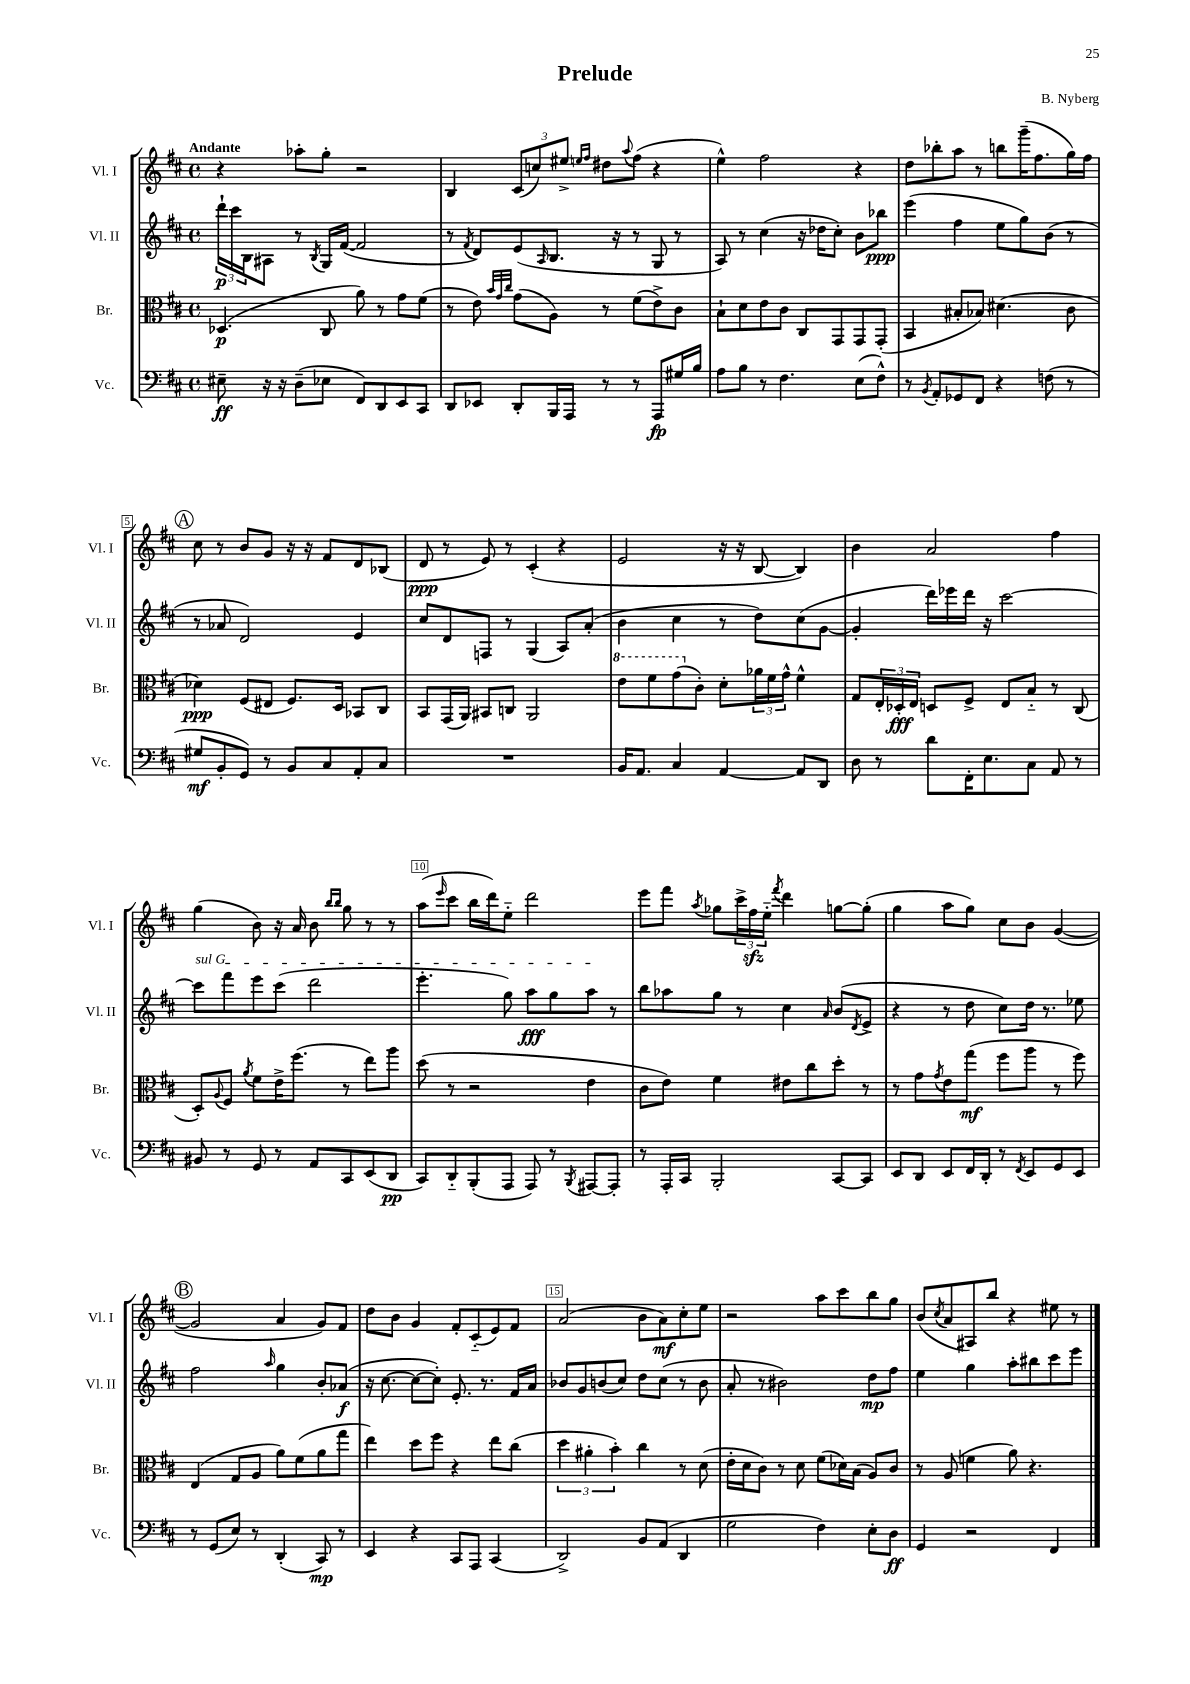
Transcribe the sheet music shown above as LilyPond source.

\header { title = "Prelude" composer = "B. Nyberg" }
<<
\new StaffGroup <<
\new Staff = "s0" \with { instrumentName = "Vl. I" shortInstrumentName = "Vl. I" } {
    \clef treble \key d \major \defaultTimeSignature \time 4/4 \tempo "Andante"
    r4 aes''8-. g''8-. r2 |
    b4 \tuplet 3/2 { cis'8( c''8) eis''8-> } \grace { e''16 fis''16 } dis''8 \appoggiatura { a''8 } fis''8( r4 |
    e''4-^) fis''2 r4 |
    d''8 bes''8-. a''8 r8 b''8 g'''16--( fis''8. g''16) fis''16 |
    \mark \markup { \circle "A" } cis''8 r8 b'8 g'8 r16 r16 fis'8 d'8 bes8( |
    d'8\ppp r8 e'8) r8 cis'4-.( r4 |
    e'2 r16 r16 b8~ b4) |
    b'4 a'2 fis''4 |
    g''4( b'8) r16 a'16 b'8 \grace { b''16 b''16 } g''8 r8 r8 |
    a''8( \grace { e'''16 } cis'''8 b''16 d'''16) e''8-_ d'''2 |
    e'''8 fis'''8 \acciaccatura { a''8 } ges''8 \tuplet 3/2 { cis'''16-> fis''16\sfz e''16-_ } \acciaccatura { fis'''8 } d'''4 g''8~ g''8-.( |
    g''4 a''8 g''8) cis''8 b'8 g'4~( |
    \mark \markup { \circle "B" } g'2 a'4 g'8) fis'8 |
    d''8 b'8 g'4 fis'8-. cis'8-_( e'8) fis'8 |
    a'2( b'8 a'8\mf) cis''8-. e''8 |
    r2 a''8 cis'''8 b''8 g''8 |
    b'8( \acciaccatura { cis''8 } a'8 ais8) b''8 r4 eis''8 r8 \bar "|." |
}
\new Staff = "s1" \with { instrumentName = "Vl. II" shortInstrumentName = "Vl. II" } {
    \clef treble \key d \major \defaultTimeSignature \time 4/4
    \tuplet 3/2 { d'''16-!\p cis'''16 b16 } ais8 r8 \acciaccatura { b8 } g16 fis'16~( fis'2 |
    r8 \acciaccatura { fis'8 } d'8) e'8( \grace { a16 } b8. r16 r8 g8 r8 |
    a8) r8 cis''4( r16 des''16 cis''8-.) b'8 bes''8\ppp |
    e'''4( fis''4 e''8 g''8) b'8( r8 |
    \mark \markup { \circle "A" } r8 aes'8 d'2) e'4 |
    cis''8 d'8 f8 r8 g4( a8) a'8-.( |
    b'4 cis''4 r8 d''8) cis''8( g'8~ |
    g'4-. d'''16) ees'''16 d'''16 r16 cis'''2~ |
    \once \override TextSpanner.bound-details.left.text = \markup { \italic "sul G" } cis'''8\startTextSpan fis'''8 e'''8 cis'''8( d'''2 |
    e'''4.-. g''8) a''8\fff g''8 a''8\stopTextSpan r8 |
    b''8 aes''8 g''8 r8 cis''4 \grace { a'16 } b'8( \acciaccatura { d'8 } e'8-> |
    r4 r8 d''8 cis''8) d''16 r8. ees''8 |
    \mark \markup { \circle "B" } fis''2 \grace { a''16 } g''4 b'8-. aes'8\f( |
    r16 cis''8.~ cis''8~ cis''8-.) e'8.-. r8. fis'16 a'16 |
    bes'8 g'8 b'8( cis''8) d''8 cis''8( r8 b'8 |
    a'8-. r8 bis'2) d''8\mp fis''8 |
    e''4 g''4 a''8-. bis''8 cis'''8 e'''8 \bar "|." |
}
\new Staff = "s2" \with { instrumentName = "Br." shortInstrumentName = "Br." } {
    \clef alto \key d \major \defaultTimeSignature \time 4/4
    des4.\p( cis8 a'8) r8 g'8 fis'8( |
    r8 e'8) \grace { b'32 g'32 cis''32 } g'8( a8) r8 fis'8( e'8->) cis'8 |
    b8-! d'8 e'8 cis'8 cis8 g,8 g,8 g,8-.( |
    b,4 bis8-. bes8) dis'4.( cis'8 |
    \mark \markup { \circle "A" } des'4\ppp) fis8( eis8 fis8.) d16 bes,8 cis8 |
    b,8 g,16( a,16) bis,8 c8 a,2 |
    \ottava #1 e''8 fis''8 g''8( \ottava #0 cis'8-.) d'8-. \tuplet 3/2 { aes'16 fis'16 g'16-^ } fis'4-^ |
    g8 \tuplet 3/2 { e16-. des16-.\fff e16 } d8 fis8-> e8 b8-_ r8 cis8( |
    d8-.) \appoggiatura { a8 } fis8 \acciaccatura { a'8 } fis'8 e'16-> fis''8.( r8 e''8) a''8 |
    d''8( r8 r2 e'4 |
    cis'8 e'8) fis'4 eis'8 cis''8 d''8-. r8 |
    r8 g'8 \acciaccatura { g'8 } e'8 g''8\mf( fis''8 a''8 r8 fis''8) |
    \mark \markup { \circle "B" } e4( g8 a8 a'8) fis'8( a'8 g''8 |
    e''4) d''8 fis''8 r4 e''8 cis''8( |
    \tuplet 3/2 { d''4 ais'4-. b'4-.) } cis''4 r8 d'8( |
    e'16-. d'16 cis'8) r8 d'8 fis'8( des'16) b16( a8) cis'8 |
    r8 a8( f'4 a'8) r4. \bar "|." |
}
\new Staff = "s3" \with { instrumentName = "Vc." shortInstrumentName = "Vc." } {
    \clef bass \key d \major \defaultTimeSignature \time 4/4
    eis8--\ff r16 r16 d8--( ees8 fis,8) d,8 e,8 cis,8 |
    d,8 ees,8 d,8-. b,,16 a,,16 r8 r8 a,,8\fp gis16 b16 |
    a8 b8 r8 fis4. e8( fis8-^) |
    r8 \acciaccatura { b,8 } a,8-. ges,8 fis,8 r4 f8( r8 |
    \mark \markup { \circle "A" } gis8\mf b,8-. g,8) r8 b,8 cis8 a,8-. cis8 |
    R1 |
    b,16 a,8. cis4 a,4~ a,8 d,8 |
    d8 r8 d'8 fis,16-. e8. cis8 a,8 r8 |
    bis,8 r8 g,8 r8 a,8 cis,8 e,8( d,8\pp |
    cis,8) d,8-_ b,,8-.( a,,8 a,,8) r8 \acciaccatura { b,,8 } ais,,8~ ais,,8-. |
    r8 a,,16-. cis,16 b,,2-. cis,8~ cis,8 |
    e,8 d,8 e,8 fis,16 d,16-. r8 \acciaccatura { fis,8 } e,8 g,8 e,8 |
    \mark \markup { \circle "B" } r8 g,8( e8) r8 d,4-.( cis,8\mp) r8 |
    e,4 r4 cis,8 a,,8 cis,4( |
    d,2->) b,8 a,8( d,4 |
    g2 fis4) e8-. d8\ff |
    g,4 r2 fis,4 \bar "|." |
}
>>
>>
\layout { \context { \Score \override BarNumber.break-visibility = ##(#f #t #t) barNumberVisibility = #(every-nth-bar-number-visible 5) \override BarNumber.stencil = #(make-stencil-boxer 0.1 0.3 ly:text-interface::print) } }
